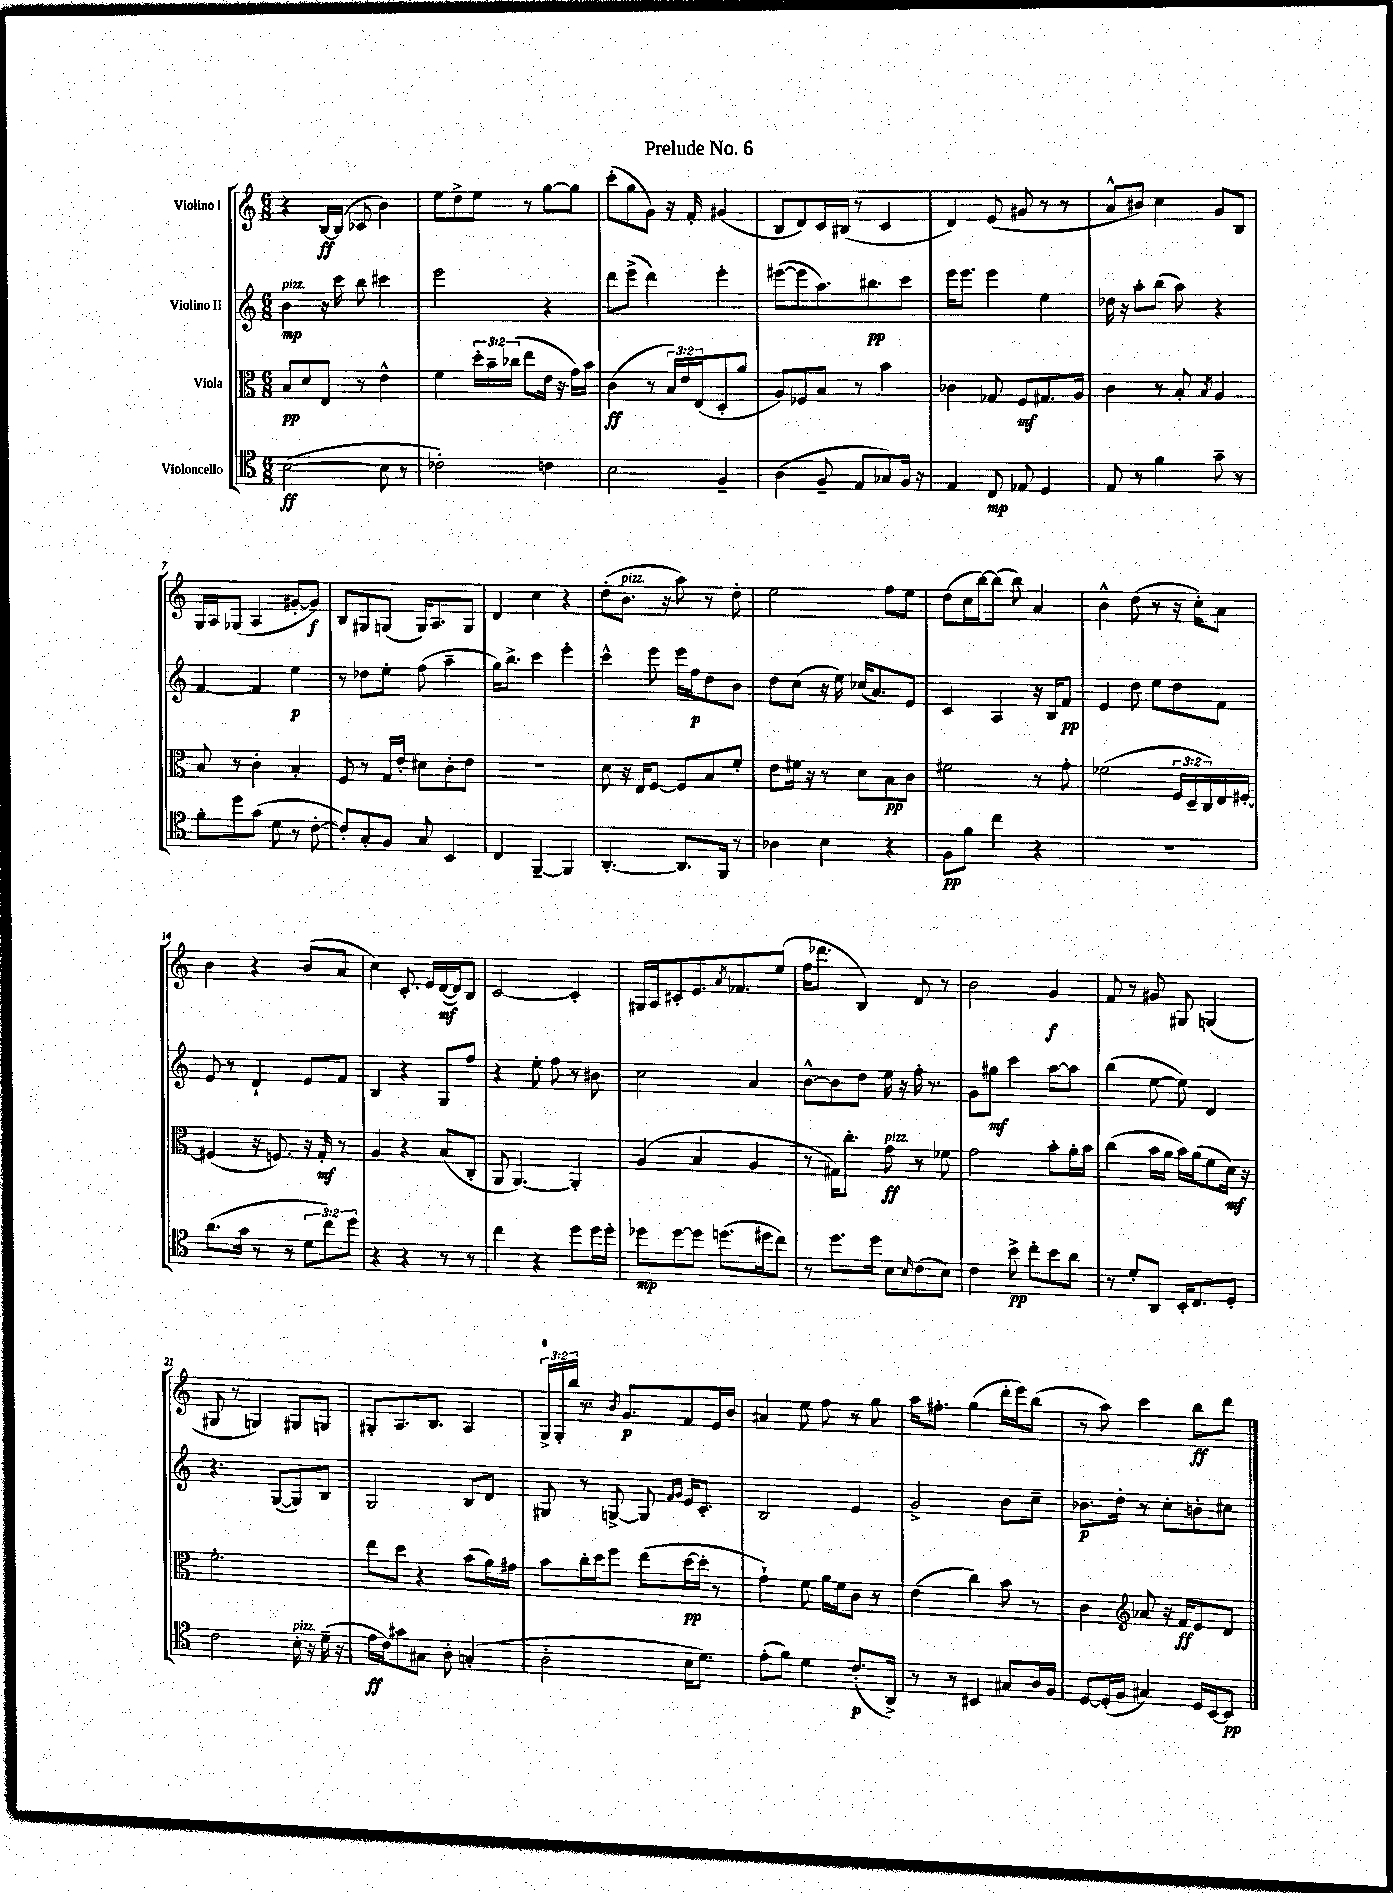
\header { title = "Prelude No. 6" }
<<
\new StaffGroup <<
\new Staff = "s0" \with { instrumentName = "Violino I" } {
    \clef treble \key c \major \numericTimeSignature \time 6/8 \override Staff.TupletNumber.text = #tuplet-number::calc-fraction-text
    r4 b16~\ff b16( ces'8 b'4) |
    e''8 d''8-> e''8 r8 g''8~ g''8 |
    c'''8-.( g''8 g'8) r16 f'16-. gis'4( |
    b8 d'8) c'16 bis16( r8 c'4 |
    d'4) e'8( gis'8 r8 r8 |
    a'8-^ bis'8) c''4 g'8 b8 |
    g16 a16 ges8( a4 gis'8~-. gis'8\f) |
    b8 gis8 g8( g16) a8. g8 |
    d'4 c''4 r4 |
    d''8-.( b'8.^\markup { \italic "pizz." } r16 a''8) r8 d''8-. |
    e''2 f''8 e''8 |
    d''8( c''16 b''16~) b''8( b''8) a'4 |
    b'4-^ d''8( r8 r16 c''16-.) a'8 |
    b'4 r4 b'8( a'8 |
    c''4) c'8.-. e'16 d'16~\mf( d'16) b8 |
    c'2~ c'4-. |
    gis16 a16 cis'8-. e'8. \acciaccatura { a'8 } fes'8. e''8( |
    f''16 des'''8. b4) d'8 r8 |
    b'2 g'4\f |
    f'8 r8 gis'8 gis8 g4( |
    gis8 r8 g4) gis8 g8 |
    gis8-. a8. b8. a4 |
    \tuplet 3/2 { g16-0-> g16-. b''16 } r8. \acciaccatura { b'8 } g'8.\p f'8 e'16 b'16 |
    ais'4 e''8 f''8 r8 g''8 |
    a''16 fis''8.-. g''4( d'''16-. e'''16) b''8( |
    r8 a''8) c'''4 b''8\ff d'''8 \bar "|." |
}
\new Staff = "s1" \with { instrumentName = "Violino II" } {
    \clef treble \key c \major \numericTimeSignature \time 6/8
    b'4\mp^\markup { \italic "pizz." } r16 c'''16 b''8 cis'''4 |
    e'''2 r4 |
    d'''8 e'''8->( d'''4) e'''4-. |
    eis'''8~( eis'''8 a''8.) bis''8.\pp c'''8 |
    e'''16 e'''8. e'''4 e''4 |
    des''16 r16 a''8-. b''8( a''8) r4 |
    f'4~ f'4 e''4\p |
    r8 des''8 e''8-. f''8( a''4-- |
    g''16) b''8.-> c'''4 e'''4-. |
    c'''4-^ e'''8 e'''16 f''16\p d''8 b'8 |
    d''8 c''8( r16 e''16) ces''16( a'8.) e'8 |
    c'4 a4 r16 b16 f'8\pp |
    e'4 d''8 e''8 d''8 f'8 |
    e'8 r8 d'4-! e'8 f'8 |
    b4 r4 g8 f''8 |
    r4 e''8-. f''8 r8 bis'8 |
    c''2 a'4 |
    b'8~-^ b'8 d''8 e''16 r16 f''16-. r8. |
    g'8 gis''8\mf c'''4 a''8~ a''8 |
    b''4( e''8~ e''8) d'4 |
    r4. g8~( g8) b8 |
    g2 b8 d'8 |
    gis8 r8 g8~-> g8 \grace { f'16 g'16 } e'16 c'8.-. |
    b2 e'4 |
    g'2-> b'8 c''8-- |
    bes'8.\p d''16-. r8 c''8-. b'8-. cis''8 \bar "|." |
}
\new Staff = "s2" \with { instrumentName = "Viola" } {
    \clef alto \key c \major \numericTimeSignature \time 6/8 \override Staff.TupletNumber.text = #tuplet-number::calc-fraction-text
    b8\pp d'8 e8 r8 e'4-^ |
    f'4 \tuplet 3/2 { d''16-. b'16-- ces''16( } e''8 e'16 r16 g'16) b'16 |
    c'4\ff( r8 \tuplet 3/2 { b16) e'16 e16( } d8-. a'8 |
    a8) fes8 b8 r8 b'4 |
    ces'4 ges8 f8\mf gis8. a16 |
    c'4 r8 b8-. \acciaccatura { b8 } a4 |
    b8 r8 c'4-. b4-. |
    f8 r8 g16 e'16-. dis'8 c'8-. e'8 |
    R2. |
    d'8 r16 e16 f8~ f8 b8 f'8-. |
    e'8 fis'16 r16 r8 d'8 b8\pp c'8 |
    fis'2 r8 g'8-. |
    fes'2( \tuplet 3/2 { f16 d16-- c16) } e16 fis16~-. |
    fis4( r16 f8.) r16 g16-.\mf r8 |
    a4 r4 b8( c8-. |
    a,8 a,4.~) a,4-. |
    a4( b4 a4 |
    r8 gis16) c''8.-. g'8\ff^\markup { \italic "pizz." } r8 fes'8 |
    g'2 b'8-. a'16-. b'16 |
    c''4( b'16 a'16 b'16) a'16( f'8 d'16\mf) r16 |
    f'2.-. |
    e''8 d''8 r4 b'8( a'16) gis'16 |
    b'8 c''16-. d''16 f''8 e''8( d''16~\pp d''16-. r8 |
    g'4-!) f'8 a'16 f'16 c'8 r8 |
    e'4( c''4) b'8 r8 |
    c'4 \clef treble aes'8 r16 f'16\ff e'8 d'8 \bar "|." |
}
\new Staff = "s3" \with { instrumentName = "Violoncello" } {
    \clef tenor \key c \major \numericTimeSignature \time 6/8 \override Staff.TupletNumber.text = #tuplet-number::calc-fraction-text
    b2~\ff( b8 r8 |
    ces'2-.) c'4 |
    b2 f4-- |
    a4( f8-- e8 ges8) f16 r16 |
    e4 c8\mp ees8 d4 |
    e8 r8 f'4 g'8-- r8 |
    f'8-. d''8 g'8( d'8 r8 c'8~-. |
    c'8-.) g8-. f8 g8 b,4 |
    c4 f,4~-- f,4 |
    a,4.~-. a,8. f,16 r8 |
    aes4 b4 r4 |
    f8\pp f'8 c''4 r4 |
    R2. |
    a'8.( g'16 r8 r8 \tuplet 3/2 { d'8 c''8) d''8 } |
    r4 r4 r8 r8 |
    c''4 r4 d''8 d''16 d''16-. |
    des''8\mp des''8~ des''8 d''8.( dis''16 c''8) |
    r8 d''8. d''16 b8 \grace { b16 } c'8( b8) |
    c'4 b'8->\pp c''8-. b'8 a'8 |
    r8 d'8-. a,8 b,16-. c8. d8-. |
    c'2 b16-.^\markup { \italic "pizz." } r16 d'16--( r16 |
    e'16\ff c'16) gis'8 gis8 a8-. g4-.( |
    a2-. b16 d'8.) |
    e'8-.( f'8) d'4 c'8.-.\p( a,16->) |
    r8 r8 bis,4 gis8 a16 f16 |
    d8~ d16-.( f16 gis4) d16 b,16~ b,8\pp \bar "|." |
}
>>
>>
